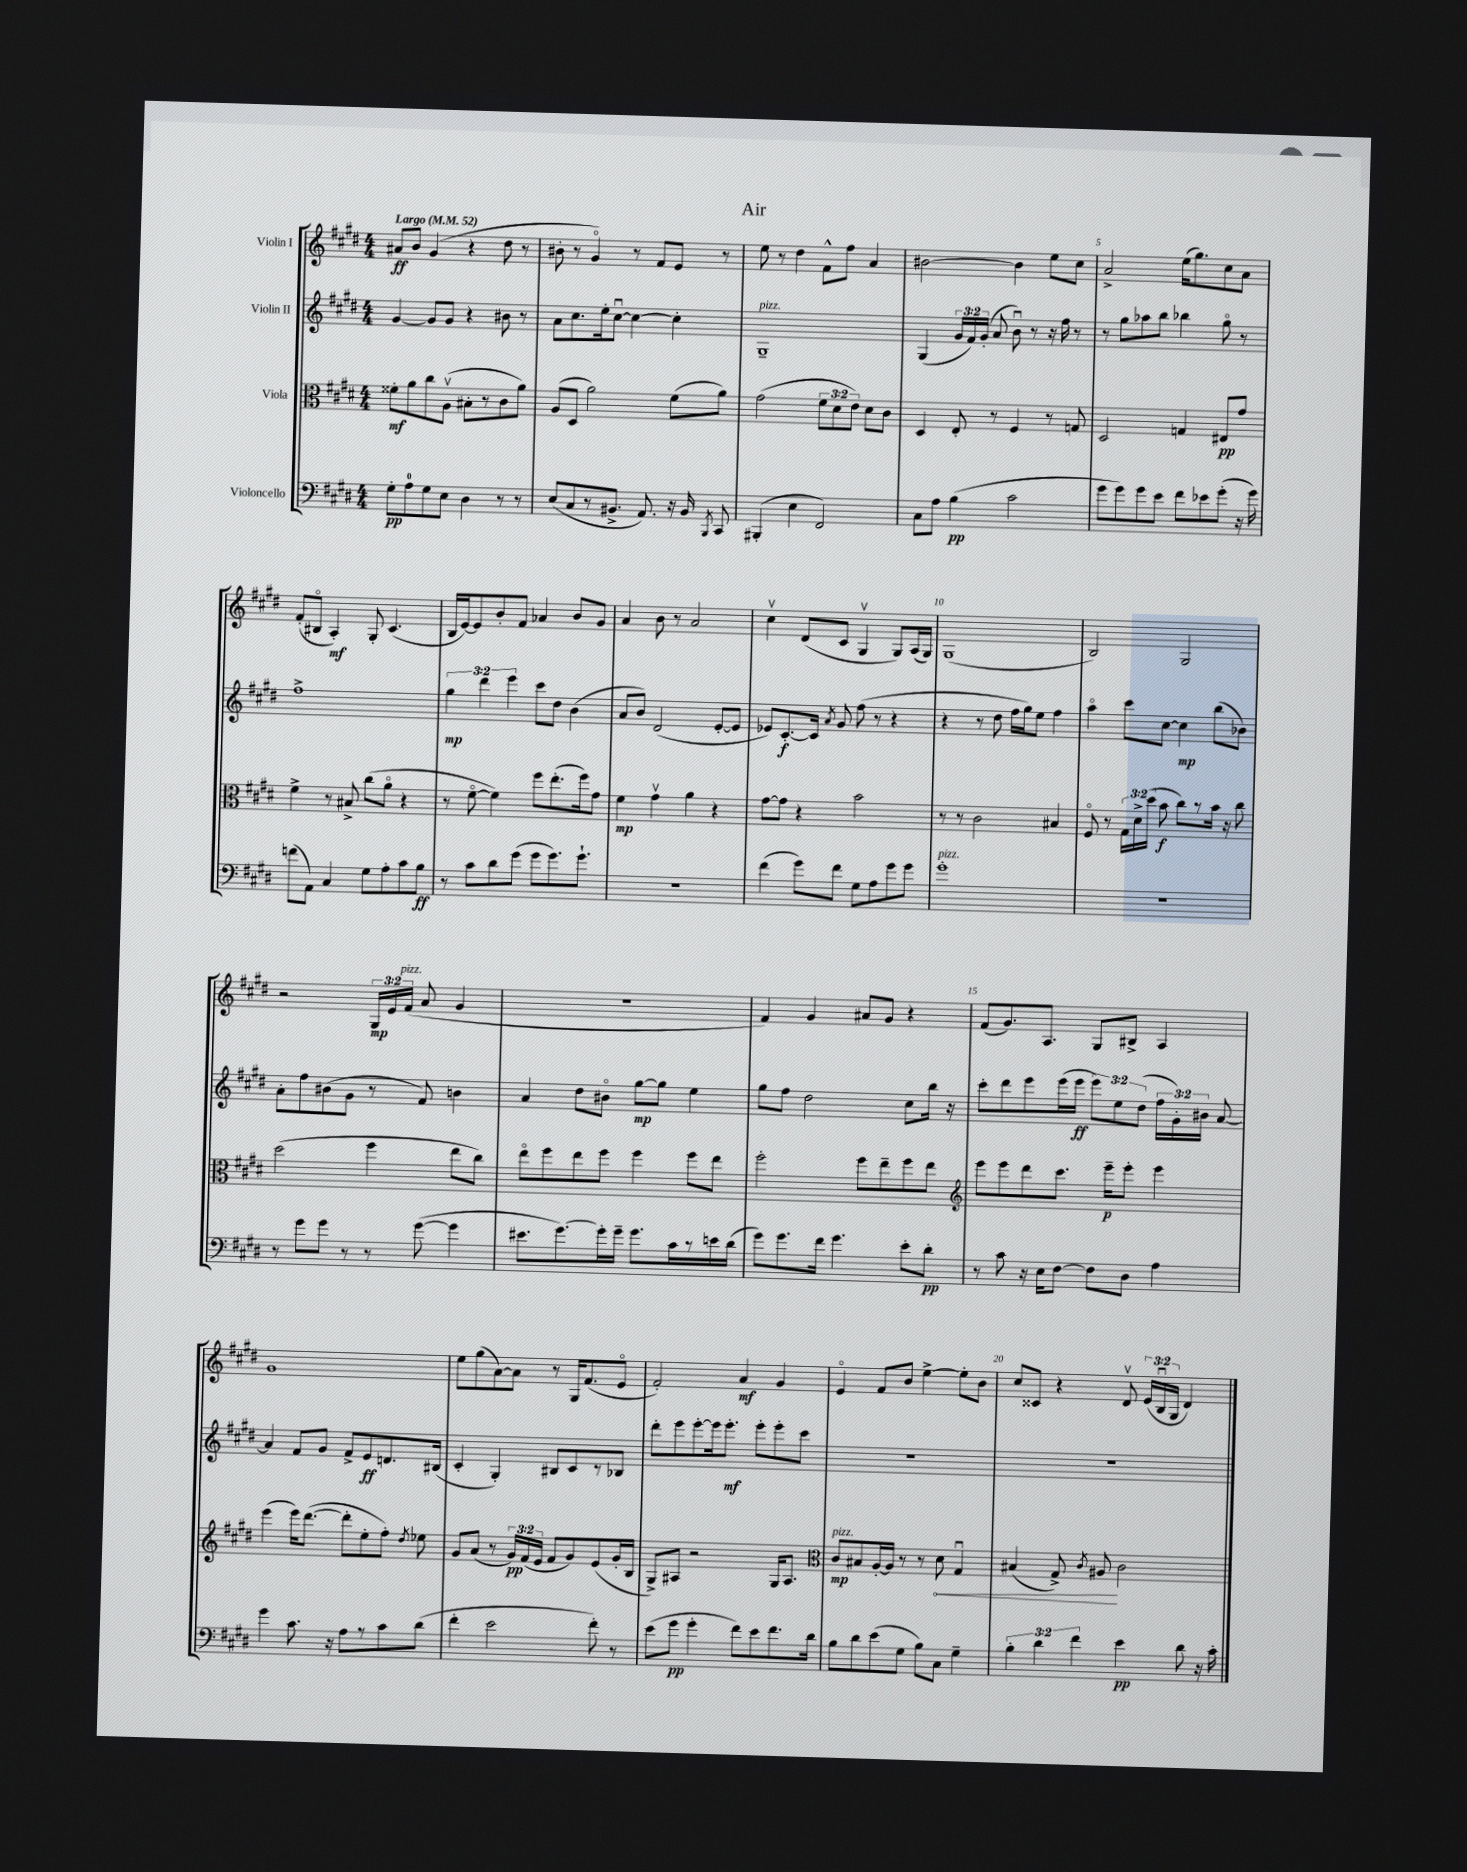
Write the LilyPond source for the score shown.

\header { title = "Air" }
<<
\new StaffGroup <<
\new Staff = "s0" \with { instrumentName = "Violin I" } {
    \clef treble \key e \major \numericTimeSignature \time 4/4 \override Staff.TupletNumber.text = #tuplet-number::calc-fraction-text \tempo "Largo" 4 = 52
    \autoBeamOff ais'8[\ff b'8] gis'4( r4 dis''8 r8 |
    bis'8-. r8 gis'4\flageolet) r8 fis'8[ e'8] r8 |
    e''8 r8 dis''4 fis'8[-^ fis''8] a'4 |
    bis'2~ bis'4 e''8[ cis''8] |
    a'2-> e''16[( gis''8.) cis''8 a'8] |
    fis'8[-.( bis8]\flageolet a4-.\mf) gis8-. cis'4.( |
    b16[ e'16~) e'8 b'8-. fis'8] aes'4 b'8[ gis'8] |
    a'4 b'8 r8 a'2 |
    cis''4\upbow dis'8[( cis'8] gis4\upbow gis8[) a16( gis16]) |
    gis1( |
    b2) gis2 |
    r2 \tuplet 3/2 { gis16[\mp e'16 fis'16]^\markup { \italic "pizz." }( } a'8 gis'4 |
    R1 |
    fis'4) gis'4 ais'8[ gis'8] r4 |
    fis'8[( gis'8.) a8.] gis8[ bis8]-> a4 |
    gis'1 |
    e''8[ gis''8( a'8~) a'8] r8 gis16[ fis'8.( e'8]\flageolet |
    fis'2-.) a'4\mf gis'4 |
    e'4\flageolet fis'8[ b'8] e''4~-> e''8[-. b'8] |
    cis''8[ cisis'8] r4 dis'8\upbow \tuplet 3/2 { e'16[( b16\downbow gis16] } dis'4) \bar "|." |
}
\new Staff = "s1" \with { instrumentName = "Violin II" } {
    \clef treble \key e \major \numericTimeSignature \time 4/4 \override Staff.TupletNumber.text = #tuplet-number::calc-fraction-text
    \autoBeamOff gis'4~ gis'8[ gis'8] r4 bis'8 r8 |
    a'8[ cis''8. e''16-. cis''8]~\downbow cis''4~ cis''4-. |
    gis1--^\markup { \italic "pizz." } |
    gis4( \tuplet 3/2 { gis'16[ fis'16) gis'16]-.( } a'8 b'8\downbow) r8 r16 fis''16 r8 |
    r8 gis''8[ aes''8 b''8] bes''4 gis''8\flageolet r8 |
    fis''1-> |
    \tuplet 3/2 { gis''4\mp dis'''4 e'''4 } cis'''8[ dis''8] b'4( |
    a'8[ b'8]) dis'2( e'8[~-. e'8] |
    ees'8[) cis'8.~-.\f cis'16] \acciaccatura { a'8 } gis'8 fis''8( r8 r4 |
    r4 r8 dis''8 fis''16[ gis''16) e''8] fis''4 |
    a''4\flageolet cis'''8[ cis''8]~ cis''4\mp b''8[( bes'8]) |
    a'8[-. fis''8 bis'8( gis'8] r8 fis'8) b'4 |
    a'4 dis''8[ bis'8]\flageolet gis''8[~\mp gis''8] e''4 |
    gis''8[ fis''8] dis''2 cis''8[ b''16] r16 |
    cis'''8[-. dis'''8 e'''8 e'''16( e'''16]\ff \tuplet 3/2 { e'''8[) e''8 dis''8]( } \tuplet 3/2 { fis''16[ gis'16-.) bis'16] } a'8~ |
    a'4 fis'8[ gis'8] fis'8[-> e'8\ff d'8. bis16]( |
    cis'4-. gis4-.) bis8[ cis'8 r8 bes8] |
    dis'''8[-. e'''8 e'''8~-. e'''16 e'''8.]-.\mf e'''8[-. e'''8-. cis'''8] |
    R1 |
    R1 \bar "|." |
}
\new Staff = "s2" \with { instrumentName = "Viola" } {
    \clef alto \key e \major \numericTimeSignature \time 4/4 \override Staff.TupletNumber.text = #tuplet-number::calc-fraction-text
    \autoBeamOff fisis'8[-.\mf a'8 cis''8 a8]\upbow( bis8[-. r8 cis'8 a'8]) |
    a8[( dis8] a'2) fis'8[( a'8]) |
    gis'2( \tuplet 3/2 { fis'8[ dis'8 e'8]) } dis'8[ cis'8] |
    dis4 e8-. r8 fis4 r8 g8 |
    dis2 g4 eis8[\pp gis'8] |
    fis'4-> r8 bis8-> cis''8[( a'8]\flageolet r4 |
    r8 fis'8~\flageolet fis'4) fis''8[ e''8.-.( fis''16) gis'8] |
    fis'4\mp gis'4\upbow a'4 r4 |
    gis'8[~ gis'8] r4 b'2 |
    r8 r8 cis'2 bis4 |
    fis8\flageolet r8 \tuplet 3/2 { gis16[ dis'16-> dis''16]( } b'8\f cis''8[) r8 b'16] r16 cis''8 |
    dis''2( fis''4 e''8[ cis''8]) |
    e''8[\flageolet fis''8 e''8 fis''8] fis''4 fis''8[ e''8] |
    fis''2-. fis''8[ e''8-- fis''8 e''8] |
    \clef treble e'''8[ e'''8 dis'''8 cis'''8.] e'''16[--\p e'''8]-. e'''4 |
    e'''4( e'''16[) dis'''8.]~( dis'''8[-. e''8-. fis''8]-.) \acciaccatura { dis''8 } ees''8 |
    gis'8[ a'8]( r8 \tuplet 3/2 { gis'16[\pp) fis'16( e'16] } fis'8[ gis'8) e'8( gis'16-. b16] |
    gis8[->) ais8] r2 gis16[ ais8.] |
    \clef alto cis'8[\mp^\markup { \italic "pizz." } bis8 a16~-. a16] r8 r8 \once \override Hairpin.circled-tip = ##t dis'8\< gis4\downbow |
    bis4( gis8->) \acciaccatura { cis'8 } ais8\! cis'2 \bar "|." |
}
\new Staff = "s3" \with { instrumentName = "Violoncello" } {
    \clef bass \key e \major \numericTimeSignature \time 4/4 \override Staff.TupletNumber.text = #tuplet-number::calc-fraction-text
    \autoBeamOff gis8[-.\pp a8-0 gis8 e8] dis4 r8 r8 |
    e8[( cis8 r8 bis,8.]-> a,8.) r16 bis,16 \acciaccatura { b,,8 } cis,8 |
    bis,,4-.( e4 fis,2) |
    cis8[ a8] b4\pp( cis'2 |
    gis'8[ gis'8) gis'8 e'8] fis'8[ ees'8 gis'8]-.( r16 gis'16) |
    f'8[( a,8]) cis4 gis8[ a8-. cis'8 b8]\ff |
    r8 cis'8[ dis'8 gis'8]( gis'8[ gis'8.) gis'8.]-! |
    r1 |
    fis'4( gis'8[) fis'8] gis8[ a8 gis'8 gis'8] |
    gis'1-.^\markup { \italic "pizz." } |
    R1 |
    r8 gis'8[ gis'8] r8 r8 gis'8~( gis'4 |
    eis'8.[ gis'8.~) gis'16-. gis'16]-- gis'8.[ cis'16 r8 e'16 dis'16]( |
    gis'8[) gis'8. fis'16] gis'4. e'8[-. dis'8]-.\pp |
    r8 cis'8 r16 e16[ fis8]~ fis8[ dis8] a4 |
    gis'4 cis'8. r16 a8[ r8 cis'8 dis'8]( |
    fis'4-. e'2 fis'8-.) r8 |
    e'8[( gis'8]\pp gis'4-. fis'8[) e'8 fis'8. dis'16] |
    b8[ dis'8 e'8( gis8] b8[) cis8] gis4-- |
    \tuplet 3/2 { b4-. dis'4 fis'4 } e'4\pp dis'8 r16 cis'16-. \bar "|." |
}
>>
>>
\layout { \context { \Score \override BarNumber.break-visibility = ##(#f #t #t) barNumberVisibility = #(every-nth-bar-number-visible 5) } }
